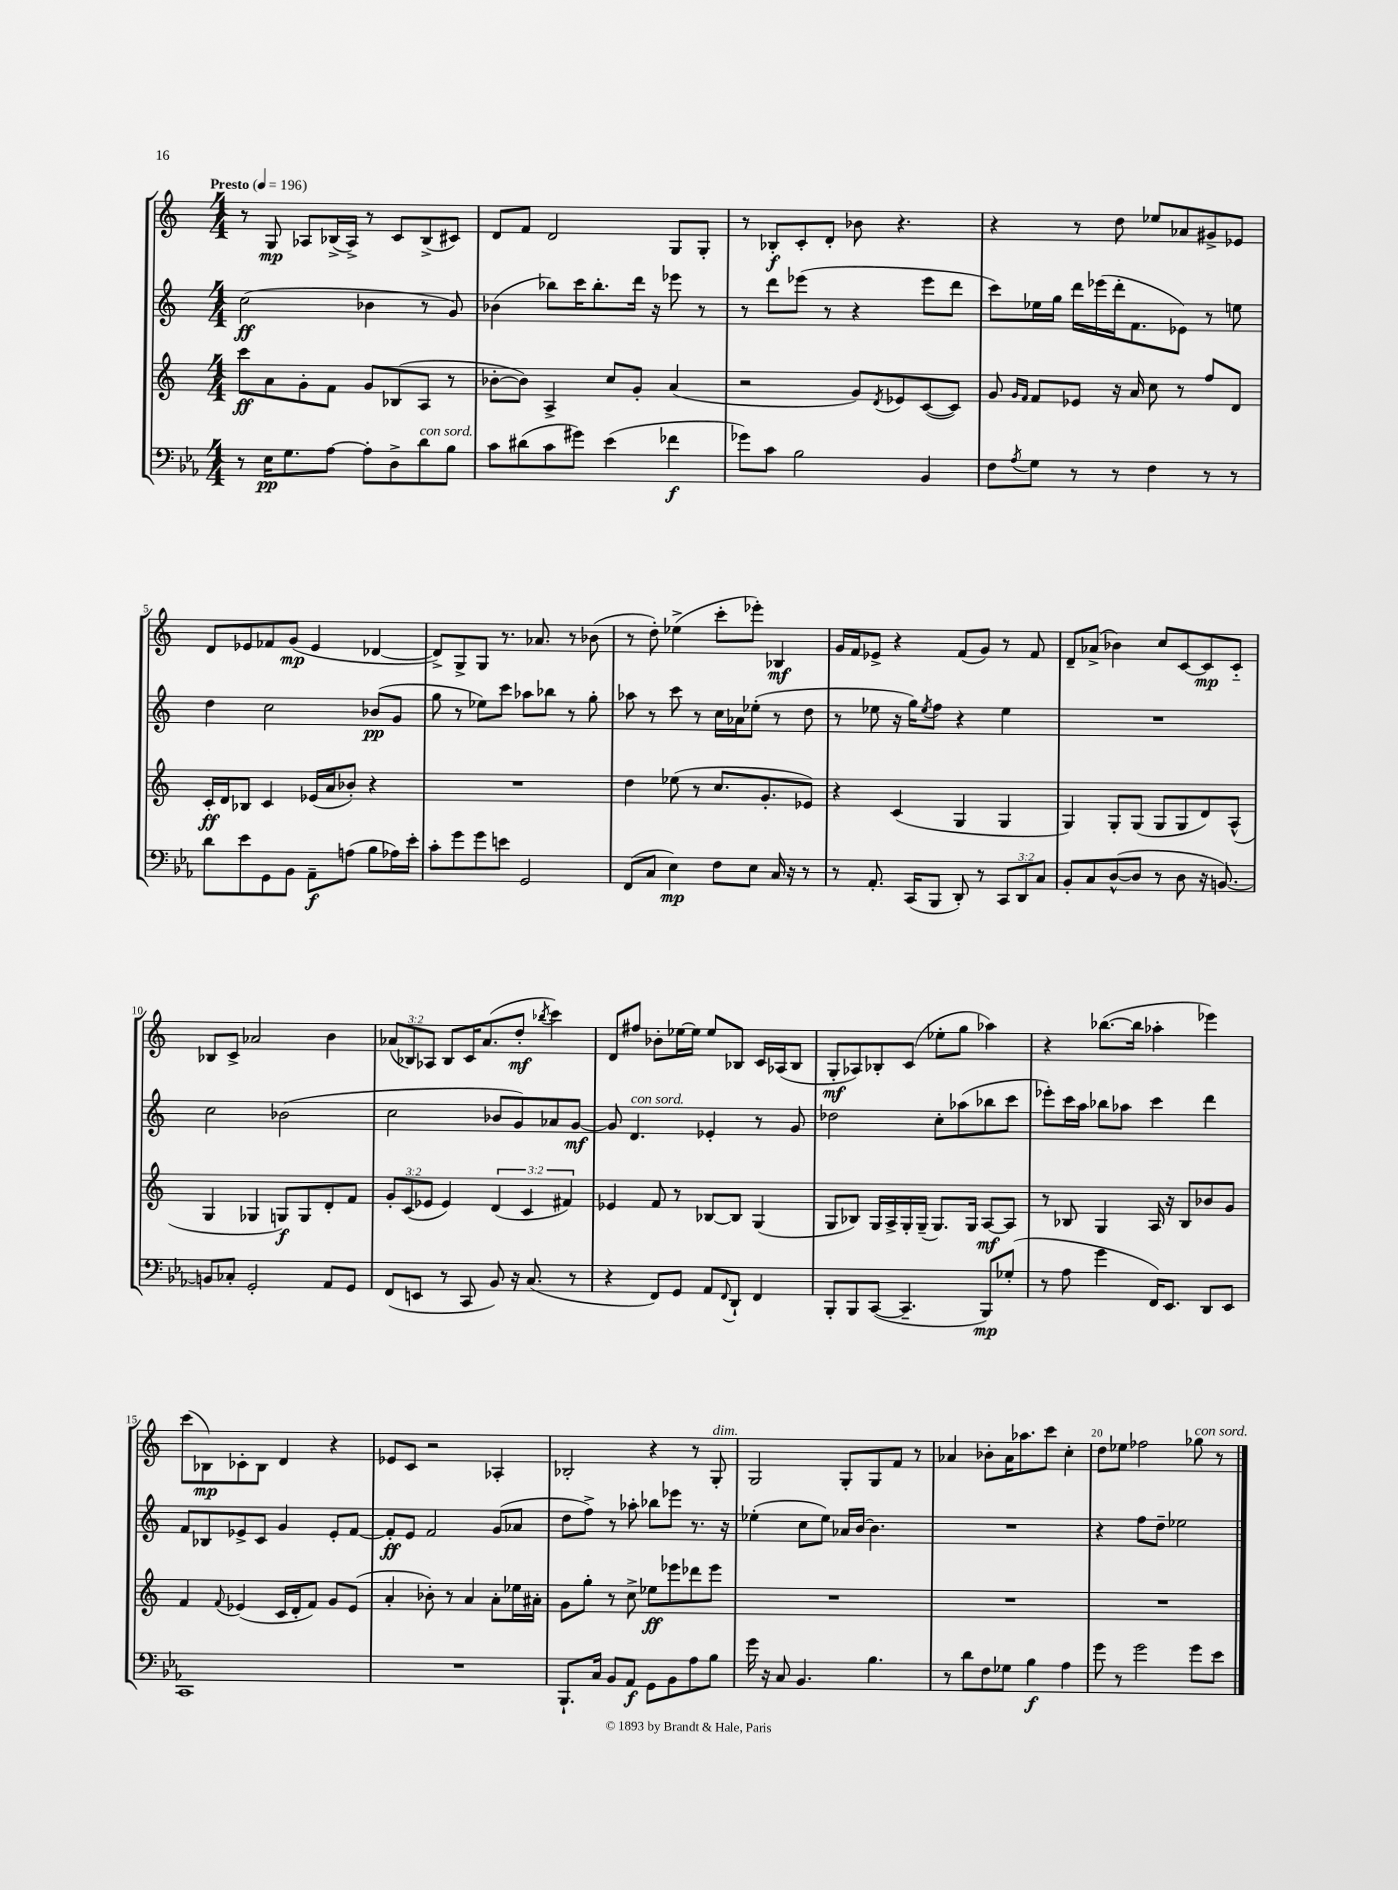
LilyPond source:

<<
\new StaffGroup <<
\new Staff = "s0" {
    \clef treble \key c \major \numericTimeSignature \time 4/4 \override Staff.TupletNumber.text = #tuplet-number::calc-fraction-text \tempo "Presto" 4 = 196
    r8 g8\mp aes8 bes16->( aes16->) r8 c'8 bes8->( cis'8) |
    d'8 f'8 d'2 g8 g8-. |
    r8 bes8-.\f c'8-. d'8-. bes'8 r4. |
    r4 r8 d''8 ees''8 aes'8 gis'8-> ees'8 |
    d'8 ees'8 fes'8 g'8\mp( ees'4 des'4~ |
    des'8->) g8-> g8 r8. aes'8. r8 bes'8( |
    r8 d''8-.) ees''4->( c'''8-. ees'''8-.) bes4\mf |
    g'16 f'16 ees'8-> r4 f'8( g'8) r8 f'8 |
    d'8-- aes'8->( bes'4) c''8 c'8~ c'8\mp c'8-_ |
    bes8 c'8-> aes'2 b'4 |
    \tuplet 3/2 { aes'8( bes8) aes8 } bes8 c'16 aes'8.( d''8-.\mf \acciaccatura { bes''8 } c'''4) |
    d'8 fis''8 bes'8-. ees''16~ ees''16 ees''8 bes8 c'16 aes16( bes8 |
    g8-.\mf aes8) bes8-. c'8( ees''8-. g''8 aes''4) |
    r4 bes''8.~( bes''16 aes''4-. ees'''4) |
    c'''8( bes8\mp) ces'8-. bes8 d'4 r4 |
    ees'8 c'8 r2 aes4-. |
    bes2-. r4 r8 g8-.^\markup { \italic "dim." } |
    g2 g8-. g8 f'8 r8 |
    aes'4 bes'8-. aes'16 aes''8. c'''8 c''4-. |
    d''8 ees''8 fes''2 ges''8^\markup { \italic "con sord." } r8 \bar "|." |
}
\new Staff = "s1" {
    \clef treble \key c \major \numericTimeSignature \time 4/4
    c''2\ff( bes'4 r8 g'8) |
    bes'4( bes''8) c'''16 bes''8.-. d'''16 r16 ees'''8 r8 |
    r8 d'''8 ees'''8( r8 r4 ees'''8 d'''8 |
    c'''8) ees''16 g''16 d'''16 ees'''16( d'''16-. f'8. ees'8) r8 e''8 |
    d''4 c''2 bes'8\pp( g'8 |
    g''8 r8 ees''8) c'''8 aes''8 bes''8 r8 g''8-. |
    aes''8 r8 c'''8 r8 c''16 aes'16 ees''8-.( r8 d''8 |
    r8 ees''8 r16 g''16) \acciaccatura { ees''8 } f''8 r4 ees''4 |
    R1 |
    c''2 bes'2( |
    c''2 bes'8 g'8) aes'8 g'8~\mf |
    g'8 d'4.^\markup { \italic "con sord." } ees'4-. r8 g'8 |
    des''2 c''8-. aes''8( bes''8 c'''8 |
    ees'''8-.) c'''16 a''16 bes''8 aes''8 c'''4 d'''4 |
    f'8 bes8 ees'8-> c'8 g'4 ees'8-. f'8~ |
    f'8-.\ff e'8 f'2 g'8( aes'8 |
    d''8 f''8->) r8 aes''8-. bes''8 ees'''8 r8. r16 |
    ees''4-.( c''8 ees''8) aes'16 b'16~ b'4. |
    R1 |
    r4 f''8 d''8-- ees''2 \bar "|." |
}
\new Staff = "s2" {
    \clef treble \key c \major \numericTimeSignature \time 4/4 \override Staff.TupletNumber.text = #tuplet-number::calc-fraction-text
    c'''8\ff a'8 g'8-. f'8 g'8 bes8( a8 r8 |
    bes'8~-. bes'8) a4-> c''8 g'8-. a'4( |
    r2 g'8) \acciaccatura { d'8 } ees'8 c'8~( c'8) |
    g'8 \grace { g'16 f'16 } f'8 ees'8 r16 a'16 c''8 r8 f''8 d'8 |
    c'16-.\ff d'16 bes8 c'4 ees'16( a'16 bes'8-.) r4 |
    R1 |
    d''4 ees''8( r8 c''8. g'8.-. ees'8) |
    r4 c'4( g4 g4 |
    g4) g8-. g8( g8 g8 d'8) a8-^( |
    g4 ges4 g8\f) g8 d'8-. f'8 |
    \tuplet 3/2 { g'8-. c'8( ees'8 } ees'4) \tuplet 3/2 { d'4( c'4 fis'4) } |
    ees'4 f'8 r8 bes8~ bes8 g4( |
    g8 bes8) g16 a16-> g16-. g16--( g8.) g16 a8~\mf a8 |
    r8 bes8 g4 a16 r16 bes8 bes'8 g'8 |
    f'4 \appoggiatura { f'8 } ees'4( c'16 d'16-. f'8) g'8 ees'8( |
    a'4-. bes'8-.) r8 a'4 a'8-. ees''16 ais'16-. |
    g'8 g''8-. r8 c''8-> ees''8\ff ees'''8 des'''8 ees'''8 |
    R1 |
    R1 |
    R1 \bar "|." |
}
\new Staff = "s3" {
    \clef bass \key ees \major \numericTimeSignature \time 4/4 \override Staff.TupletNumber.text = #tuplet-number::calc-fraction-text
    r8 ees16\pp g8. aes8~ aes8-. d8-> d'8^\markup { \italic "con sord." } bes8 |
    c'8 dis'8( c'8 gis'8) ees'4( fes'4\f |
    ges'8) c'8 bes2 bes,4 |
    f8 \acciaccatura { aes8 } g8 r8 r8 f4 r8 r8 |
    d'8 ees'8 g,8 bes,8 aes,8--\f a8( bes8 aes16) ees'16-. |
    c'8-. g'8 g'8 e'8 g,2 |
    f,8( c8 ees4\mp) f8 ees8 c16 r16 r8 |
    r8 aes,8.-. c,16( bes,,8 d,8-.) r8 \tuplet 3/2 { c,8 d,8 c8 } |
    bes,8-. c8 d8~-^( d8 r8 d8 r16 b,8.~) |
    b,8 ces8-. g,2-. aes,8 g,8 |
    f,8( e,8 r8 c,8 bes,8) r16 c8.( r8 |
    r4 f,8) g,8 aes,8 \appoggiatura { f,8 } d,8-! f,4 |
    bes,,8-. bes,,8 c,8~( c,4.-- bes,,8\mp) ges8-.( |
    r8 aes8 g'4 f,16) ees,8. d,8 ees,8 |
    c,1 |
    R1 |
    bes,,8.-! c16 bes,8 aes,8\f g,8 bes,8 aes8 bes8 |
    g'16 r16 c8 bes,4. bes4. |
    r8 d'8 f8 ges8 bes4\f aes4 |
    g'8 r8 g'2 g'8 ees'8 \bar "|." |
}
>>
>>
\layout { \context { \Score \override BarNumber.break-visibility = ##(#f #t #t) barNumberVisibility = #(every-nth-bar-number-visible 5) } }
